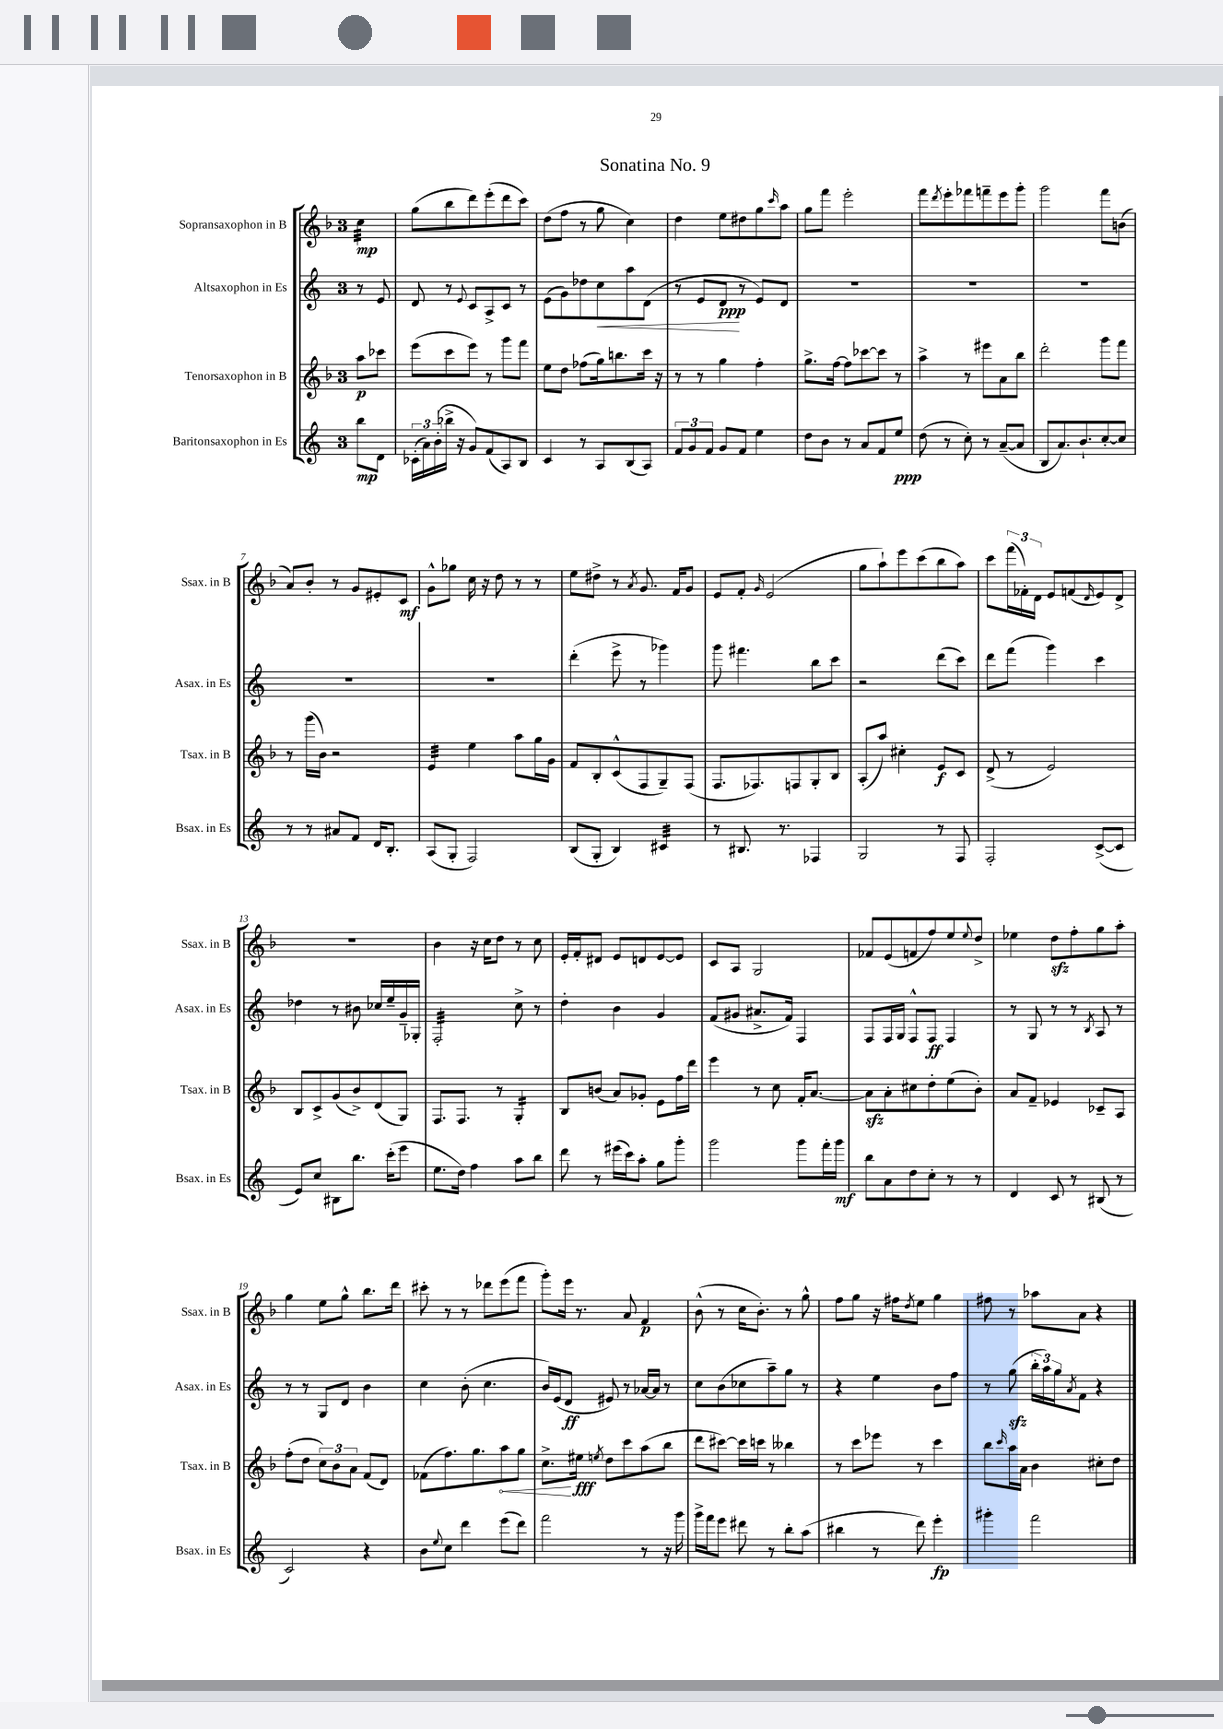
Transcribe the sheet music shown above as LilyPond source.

\header { title = "Sonatina No. 9" }
<<
\new StaffGroup <<
\new Staff = "s0" \with { instrumentName = "Sopransaxophon in B" shortInstrumentName = "Ssax. in B" } {
    \clef treble \key f \major \once \override Staff.TimeSignature.style = #'single-digit \time 3/4 \partial 4
    c''4:32\mp |
    g''8( bes''8 d'''8) e'''8-.( d'''8 c'''8) |
    d''8( f''8 r8 g''8 c''4) |
    d''4 e''8 dis''8 g''8 \grace { c'''16 } a''8 |
    g''8 f'''8 e'''2-. |
    f'''8 \acciaccatura { d'''8 } e'''8-. fes'''8 f'''8-- e'''8 g'''8-. |
    g'''2 f'''8 b'8( |
    a'8) bes'8-. r8 g'8 eis'8-. c'8\mf |
    g'8-^ ges''8 c''16 r16 d''8 r8 r8 |
    e''8 dis''8-> r8 \acciaccatura { a'8 } g'8. f'16 g'8 |
    e'8 f'8-. \grace { g'16 } e'2( |
    g''8 a''8-!) e'''8 c'''8( bes''8 a''8) |
    c'''8 \tuplet 3/2 { f'''16( fes'16-.) d'16 } e'8 f'8( \grace { d'16 } e'8) d'8-> |
    R2. |
    bes'4 r16 c''16 d''8 r8 c''8 |
    e'16-. f'16-. dis'8 e'8 d'8 e'8~ e'8 |
    c'8 a8 g2 |
    fes'8 e'8( f'8 f''8) e''8 \appoggiatura { e''8 } d''8-> |
    ees''4 d''8\sfz f''8-. g''8 a''8-. |
    g''4 e''8 g''8-^ bes''8. d'''16 |
    cis'''8-. r8 r8 des'''8 e'''8( f'''8 |
    g'''8-.) e'''16 r8. a'8 f'4\p |
    bes'8-^( r8 c''16 bes'8.-.) r8 g''8-^ |
    f''8 g''8 r16 fis''16 \acciaccatura { d''8 } e''8 g''4 |
    fis''8 r8 aes''8 a'8 r4 \bar "|." |
}
\new Staff = "s1" \with { instrumentName = "Altsaxophon in Es" shortInstrumentName = "Asax. in Es" } {
    \clef treble \key c \major \once \override Staff.TimeSignature.style = #'single-digit \time 3/4 \partial 4
    r8 e'8 |
    d'8 r8 \appoggiatura { e'8 } c'8 a8-> c'8 r8 |
    e'8( g'8) des''8 c''8\< a''8 d'8( |
    r8 e'8 d'8\ppp\! r8 e'8) d'8 |
    R2. |
    R2. |
    R2. |
    R2. |
    R2. |
    d'''4-.( e'''8-> r8 ges'''4) |
    g'''8 fis'''4. b''8 c'''8 |
    r2 d'''8( c'''8) |
    d'''8 f'''8( g'''4) c'''4 |
    des''4 r8 bis'8 ces''16 e''16-- g'16-- ges16-. |
    f2:32-. c''8-> r8 |
    d''4-. b'4 g'4 |
    f'8( gis'8 ais'8.-> f'16) f4 |
    f8 f16 g16 f8-^ f8\ff f4 |
    r8 g8 r8 r8 \acciaccatura { b8 } a8 r8 |
    r8 r8 g8 d'8 b'4 |
    c''4 b'8-.( c''4. |
    b'16) e'16( d'8\ff eis'8) r8 aes'16~ aes'16 r8 |
    c''8 b'8( ces''8 a''8--) g''8 r8 |
    r4 e''4 b'8 f''8 |
    r8 g''8\sfz( \tuplet 3/2 { b''16-. a''16) g''16 } \acciaccatura { a'8 } f'8 r4 \bar "|." |
}
\new Staff = "s2" \with { instrumentName = "Tenorsaxophon in B" shortInstrumentName = "Tsax. in B" } {
    \clef treble \key f \major \once \override Staff.TimeSignature.style = #'single-digit \time 3/4 \partial 4
    a''8\p ces'''8 |
    e'''8( c'''8 e'''8) r8 g'''8 f'''8 |
    e''8 d''8 fes''8( g''16) b''8. c'''16 r16 |
    r8 r8 g''4 f''4-. |
    g''8.-> f''16~ f''8 ces'''8~ ces'''8 r8 |
    a''4-> r8 eis'''8 a'8 bes''8 |
    d'''2-. g'''8 f'''8 |
    r8 g'''16( bes'16) r2 |
    e'4:32 e''4 a''8 g''16 g'16 |
    f'8 bes8-. c'8-^( f8 g8--) f8( |
    f8. fes8.) f8 g8-. bes8 |
    a8-.( a''8) cis''4-. e'8\f c'8 |
    d'8->( r8 e'2) |
    bes8 c'8-> g'8( bes'8->) d'8( g8) |
    f8. f8. r8 g4:16-. |
    bes8 b'8( a'8) ges'8-. e'8 f''16 d'''16 |
    e'''4 r8 c''8 f'16-. a'8.~ |
    a'8\sfz a'8-. cis''8 d''8-. e''8( bes'8-.) |
    a'8 f'8-- ees'4 ces'8-- a8 |
    f''8-.( d''8 \tuplet 3/2 { c''8) bes'8 a'8 } f'8( d'8) |
    fes'8( f''8.) g''8. \once \override Hairpin.circled-tip = ##t a''8\< g''8 |
    c''8.->\! eis''16\fff \acciaccatura { e''8 } d''8 c'''8 a''8( bes''8 |
    d'''8 cis'''8~) cis'''16 c'''16 r8 beses''4 |
    r8 c'''8 ees'''8 r8 c'''4 |
    bes''8 \grace { c'''16 } a''16 a'16 bes'4 cis''8-. d''8 \bar "|." |
}
\new Staff = "s3" \with { instrumentName = "Baritonsaxophon in Es" shortInstrumentName = "Bsax. in Es" } {
    \clef treble \key c \major \once \override Staff.TimeSignature.style = #'single-digit \time 3/4 \partial 4
    b''8\mp d'8 |
    \tuplet 3/2 { ces'16-.( a'16) b'16-.( } bes''16-> r16 g'8) f'8( a8) b8 |
    c'4 r8 a8 b8( a8) |
    \tuplet 3/2 { f'8 g'8 f'8 } g'8 f'8 e''4 |
    d''8 b'8 r8 a'8 f'8 e''8\ppp |
    d''8( r8 c''8-.) r8 a'8~--( a'8 |
    b8 a'8.) b'8.-! c''8~-. c''8 |
    r8 r8 ais'8 f'8 d'16 b8.-. |
    a8( g8-. f2) |
    b8( g8-. b4) cis'4:32 |
    r8 bis8. r8. fes4 |
    g2 r8 f8 |
    f2-. c'8~->( c'8 |
    e'8) c''8 bis8 b''8. c'''16-.( e'''8 |
    e''8. d''16) f''4 a''8 b''8 |
    d'''8 r8 eis'''16( c'''16) a''8-. g''8 g'''8-. |
    g'''2 g'''8 f'''16-. g'''16\mf |
    b''8 a'8 d''8 c''8-. r8 r8 |
    d'4 c'8 r8 bis8( r8 |
    c'2) r4 |
    b'8 \appoggiatura { e''8 } c''8 d'''4 e'''8( d'''8) |
    f'''2 r8 r16 g'''16 |
    g'''16-> f'''16 e'''8 dis'''8 r8 b''8-. a''8( |
    bis''4 r8 d'''8) e'''4-.\fp |
    gis'''4-. f'''2 \bar "|." |
}
>>
>>
